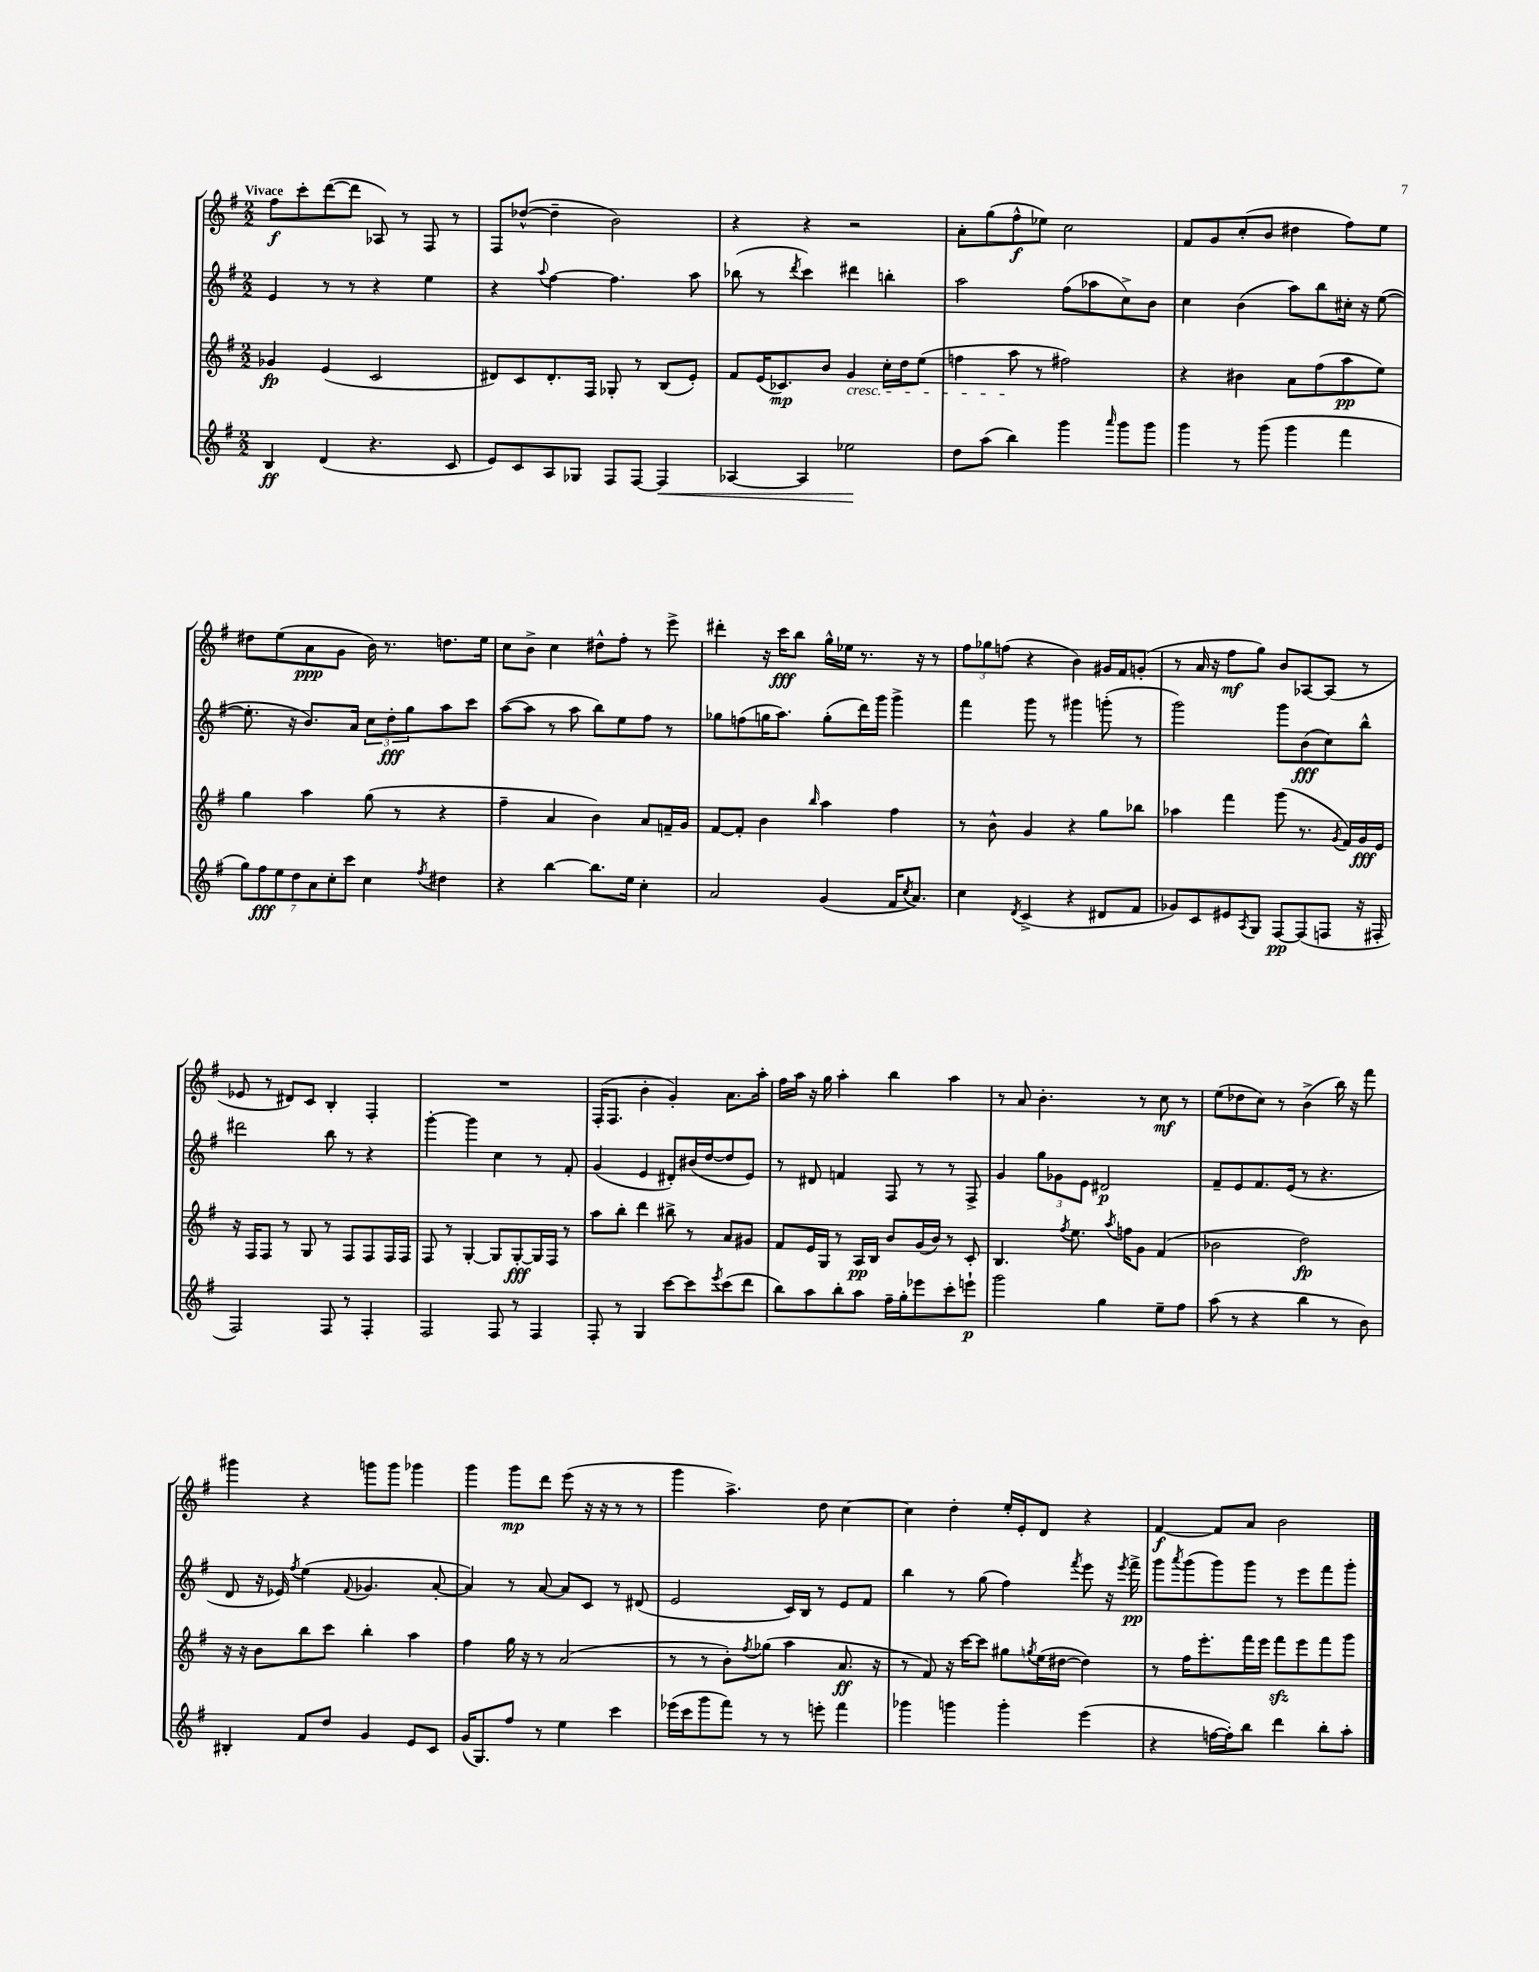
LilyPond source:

<<
\new StaffGroup <<
\new Staff = "s0" {
    \clef treble \key g \major \numericTimeSignature \time 2/2 \tempo "Vivace"
    fis''8\f c'''8-. d'''8~( d'''8 aes8) r8 fis8 r8 |
    fis8 des''8~-^( des''4-- b'2) |
    r4 r4 r2 |
    a'8-. g''8( fis''8-^\f ees''8) c''2 |
    fis'8 g'8 c''8-.( b'8 dis''4 fis''8) e''8 |
    dis''8 e''8( a'8\ppp g'8 b'16) r8. d''8. e''16 |
    c''8 b'8-> c''4 dis''8-^ fis''8-. r8 e'''8-> |
    dis'''4-. r16 c'''16\fff b''8 g''16-^ ees''16 r8. r16 r8 |
    \tuplet 3/2 { fis''8 ges''8 f''8( } r4 b'4) gis'16 fis'16 g'8-.( |
    r8 a'16 r16 fis''8\mf g''8) b'8 aes8~ aes8( r8 |
    ees'8 r8 dis'8) c'8 b4-. fis4-. |
    R1 |
    fis16-.( fis8. b'4-. g'4-.) a'8. a''16-. |
    fis''16 a''16 r16 g''16 a''4-. b''4 a''4 |
    r8 a'8 b'4.-. r8 c''8\mf r8 |
    e''8( des''8 c''8) r8 b'4->( b''16) r16 fis'''8 |
    gis'''4 r4 g'''8 g'''8 ges'''4 |
    g'''4 g'''8\mp d'''8 e'''8( r16 r16 r8 r8 |
    g'''4 a''4.->) d''8 c''4~ |
    c''4 d''4-. e''16-. e'16-. d'8 r4 |
    fis'4~\f fis'8 a'8 b'2 \bar "|." |
}
\new Staff = "s1" {
    \clef treble \key g \major \numericTimeSignature \time 2/2
    e'4 r8 r8 r4 e''4 |
    r4 \appoggiatura { a''8 } fis''4~ fis''4. a''8 |
    bes''8( r8 \acciaccatura { d'''8 } c'''4) dis'''4 b''4-. |
    a''2 fis''8( aes''8 c''8->) b'8 |
    c''4 b'4( a''8) b''8 cis''16-. r16 e''8~( |
    e''8.-. r16 b'8.) a'16 \tuplet 3/2 { c''8 d''8-.\fff g''8 } a''8 c'''8 |
    a''8~( a''8 r8 a''8 b''8) e''8 fis''8 r8 |
    ges''8 f''8( g''16 a''8.) g''8-.( d'''16) g'''16 g'''4-> |
    fis'''4 g'''8 r8 gis'''4 g'''8-.( r8 |
    g'''2) g'''8 b'8\fff( c''8) b''8-^ |
    dis'''2 b''8 r8 r4 |
    g'''4~-. g'''4 c''4 r8 fis'8-. |
    g'4( e'4 dis'8-.) bis'16( d''16~ d''8 e'8) |
    r8 dis'8 f'4 fis8 r8 r8 fis8-> |
    g'4 \tuplet 3/2 { g''8 ges'8 e'8 } dis'2\p |
    fis'8-- e'8 fis'8. e'16( r8 r4. |
    d'8 r16 ees'16) \acciaccatura { fis''8 } e''4( \appoggiatura { fis'8 } ges'4. a'8~-. |
    a'4) r8 a'8~ a'8 c'8 r8 dis'8( |
    e'2 c'16) b16 r8 e'8 fis'8 |
    b''4 r8 g''8( fis''4) \acciaccatura { fis'''8 } e'''8 r16 \acciaccatura { e'''8 } fis'''16->\pp |
    g'''8 \acciaccatura { a'''8 } g'''8( g'''8) g'''8 r8 e'''8 fis'''8 g'''8-. \bar "|." |
}
\new Staff = "s2" {
    \clef treble \key g \major \numericTimeSignature \time 2/2
    ges'4\fp e'4( c'2 |
    dis'8) c'8 dis'8.-. fis16 ges8-. r8 b8( e'8-.) |
    fis'8 e'16( ces'8.\mp) b'8 g'4\cresc c''16-. d''16 e''8( |
    f''4 a''8\! r8 fis''2) |
    r4 bis'4 a'8 fis''8( a''8\pp e''8) |
    g''4 a''4 g''8( r8 r4 |
    fis''4-- a'4 b'4) a'8 f'16-- g'16 |
    fis'8~ fis'8-. b'4 \grace { b''16 } a''4 fis''4 |
    r8 b'8-^ g'4 r4 g''8 bes''8 |
    aes''4 fis'''4 g'''8( r8. \acciaccatura { g'8 } fis'16) g'16\fff e'16 |
    r16 fis16 fis8 r8 g8 r8 fis8 fis8 fis16 fis16 |
    fis8 r8 g4~-. g8 g8~-.\fff g16 fis16 r8 |
    a''8 b''8-. d'''4 bis''8-> r8 a'8 gis'8 |
    fis'8 e'16 g16 r8 a16\pp b16 b'8 g'16( b'16) r8 c'8-. |
    b4. \acciaccatura { fis''8 } e''8. \acciaccatura { a''8 } f''16 g'8 fis'4( |
    bes'2 d''2\fp) |
    r16 r16 b'8 b''8 c'''8 b''4-. a''4 |
    fis''4 g''16 r16 r8 a'2( |
    r8 r8 b'8-.) \acciaccatura { fis''8 } ges''8( a''4 a'8.\ff r16 |
    r8 fis'8) r16 c'''16~ c'''8 gis''8 \acciaccatura { g''8 } e''16( dis''16~ dis''4) |
    r8 fis''16 e'''8.-. fis'''16 e'''16 fis'''8\sfz e'''8 fis'''8 g'''8 \bar "|." |
}
\new Staff = "s3" {
    \clef treble \key g \major \numericTimeSignature \time 2/2
    b4\ff d'4( r4. c'8 |
    e'8) c'8 a8 ges8 fis8 fis8~ fis4\< |
    aes4~ aes4 ees''2\! |
    d''8 a''8( b''4) g'''4 \grace { a'''16 } g'''8 g'''8 |
    g'''4 r8 g'''8( g'''4 fis'''4 |
    \tuplet 7/4 { g''8) fis''8\fff e''8 d''8 a'8 c''8-. c'''8 } c''4 \acciaccatura { fis''8 } dis''4 |
    r4 b''4~ b''8. e''16 c''4-. |
    a'2 g'4( fis'16 \acciaccatura { c''8 } a'8.) |
    c''4 \acciaccatura { d'8 } c'4->( r4 dis'8 fis'8 |
    ges'8) c'8 eis'8 \acciaccatura { a8 } g8 fis8~\pp fis8( f8 r16 fis16-. |
    fis2) fis8 r8 fis4-. |
    fis2 fis8 r8 fis4 |
    fis8-. r8 g4 c'''8~ c'''8 \acciaccatura { e'''8 } c'''8( d'''8 |
    b''8) a''8 b''8-. a''8 fis''16-- g''16-. ees'''8 c'''8-. e'''8-!\p |
    g'''2 g''4 e''8-- fis''8 |
    a''8( r8 r4 b''4 r8 b'8) |
    bis4-. fis'8 d''8 g'4 e'8 c'8 |
    g'16( g8.) fis''8 r8 e''4 c'''4 |
    ees'''16( c'''16 g'''8 fis'''8) r8 r8 e'''8-. fis'''4 |
    ges'''4 g'''4 g'''4-. e'''4( |
    r4 f''16~ f''16-.) b''8 d'''4 b''8-. a''8-. \bar "|." |
}
>>
>>
\layout { \context { \Score \remove "Bar_number_engraver" } }
